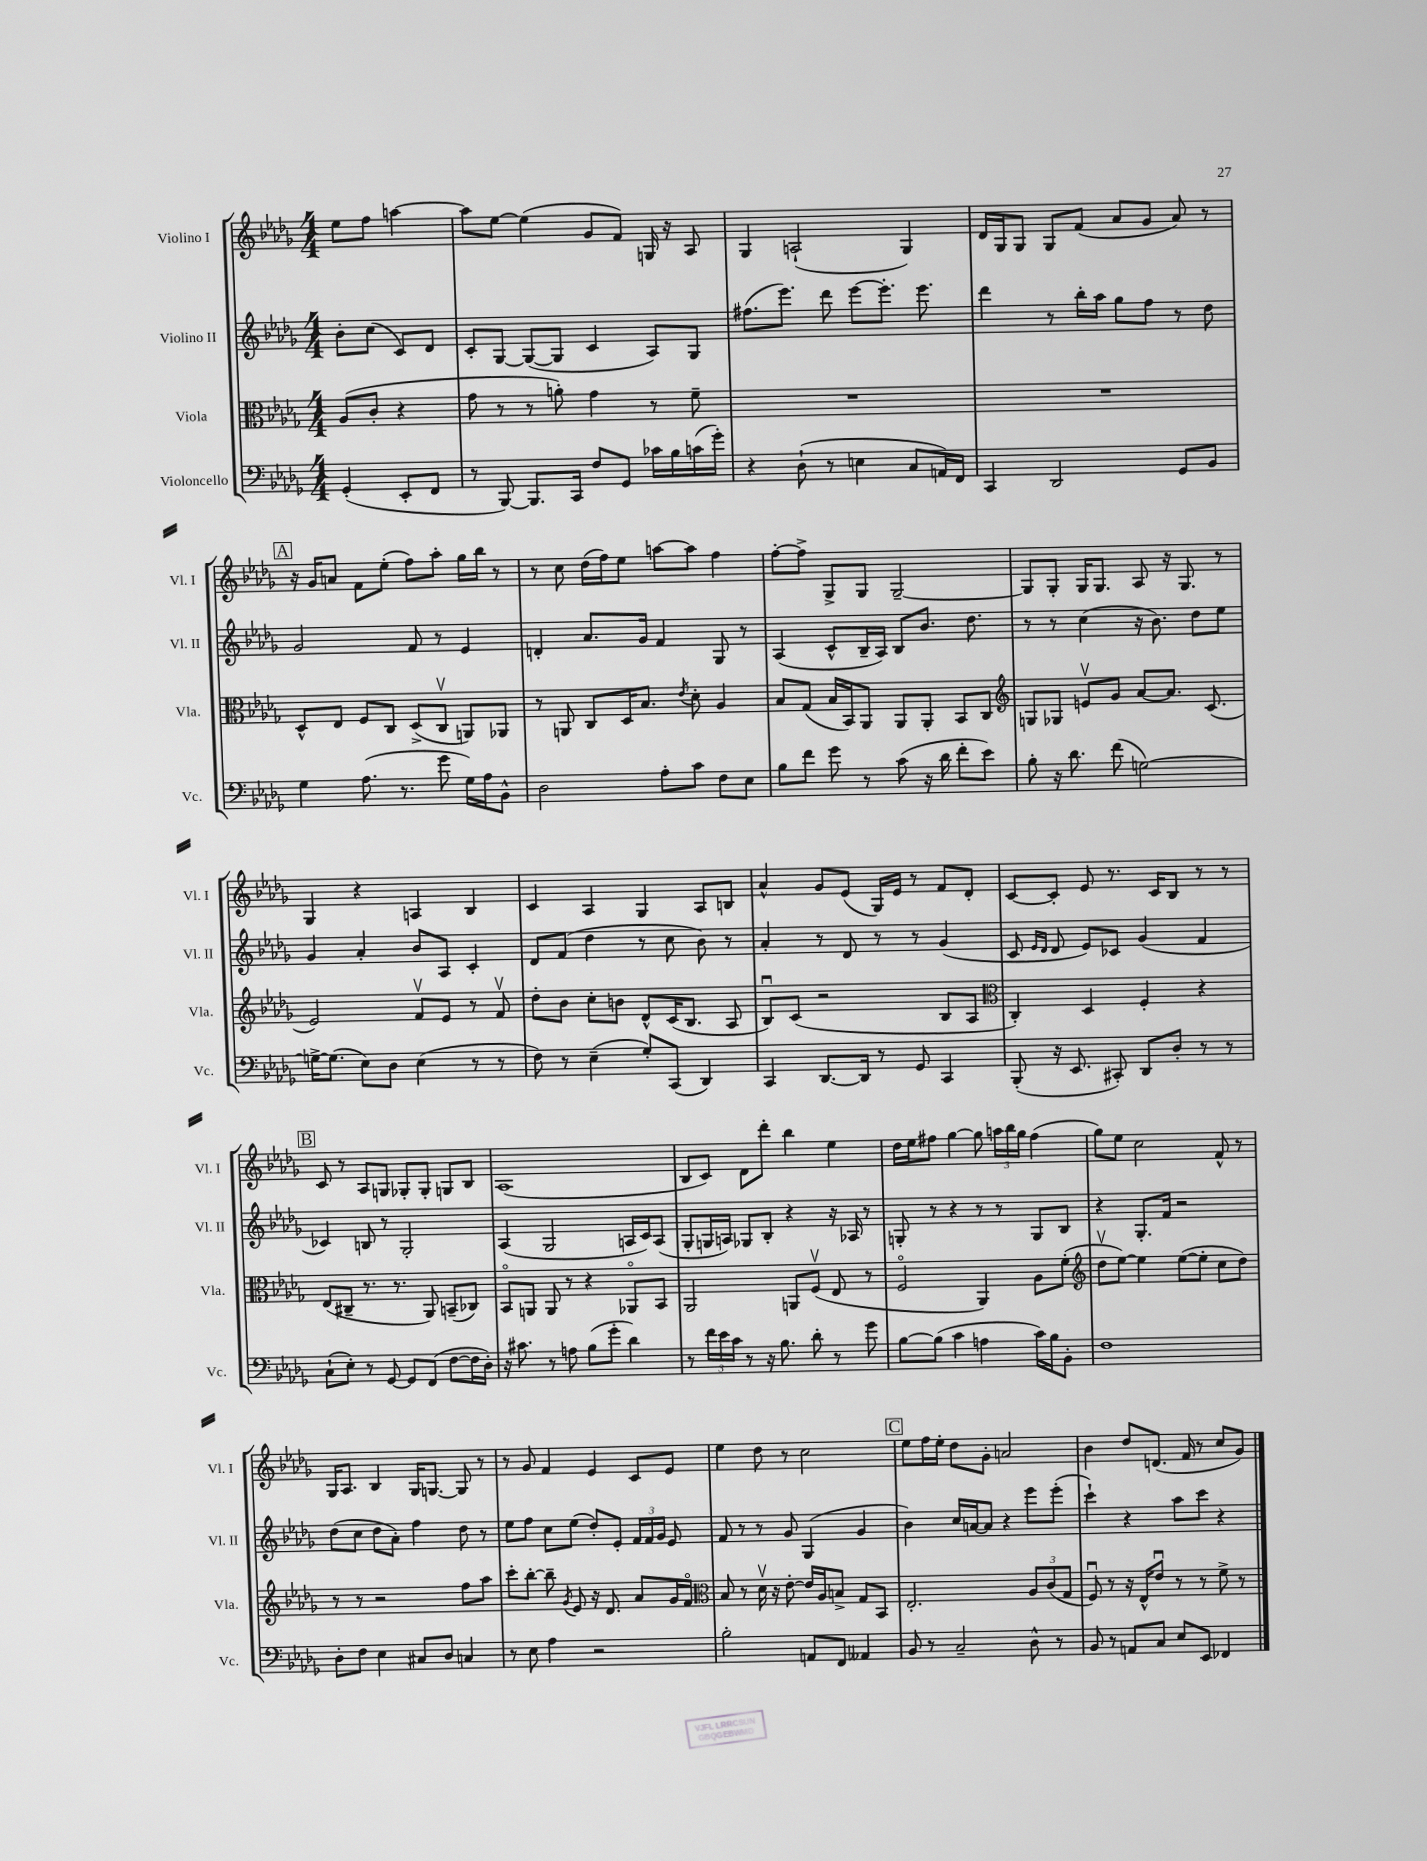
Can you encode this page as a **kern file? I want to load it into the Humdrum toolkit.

**kern	**kern	**kern	**kern
*staff4	*staff3	*staff2	*staff1
*clefF4	*clefC3	*clefG2	*clefG2
*k[b-e-a-d-g-]	*k[b-e-a-d-g-]	*k[b-e-a-d-g-]	*k[b-e-a-d-g-]
*M4/4	*M4/4	*M4/4	*M4/4
(4GG-'	(8A-	8b-'	8ee-
.	8c'	(8cc	8ff
8EE-'	4r	8c)	[4aa
8FF	.	8d-	.
=	=	=	=
8r	8g-	8c'	8aa]
[8BBB-)	8r	[8G-	[8ee-
8.BBB-]	8r	(8G-_	(4ee-]
.	8a')	8G-]	.
16CC	.	.	.
8F	4g-	4c	8g-
8GG-	.	.	8f)
16c-	8r	8A-)	16G
16B-	.	.	16r
(16c	8f~	8G-	8A-
16g-')	.	.	.
=	=	=	=
4r	1r	(8.ff#	4G-
.	.	8.eee-)	.
(8D-`	.	.	(2A`
8r	.	8ddd-	.
4E	.	[8eee-	.
.	.	8.eee-']	.
8C	.	.	4G-)
.	.	8.eee-	.
16AA)	.	.	.
16FF	.	.	.
=	=	=	=
4CC	1r	4ddd-	16d-
.	.	.	16G-
.	.	.	8G-
2DD-	.	8r	8G-
.	.	16bb-'	(8f
.	.	16aa-	.
.	.	8gg-	8a-
.	.	8ff	8g-
8GG-	.	8r	8a-)
8BB-	.	8dd-	8r
=	=	=	=
4G-	8D-^^	2g-	16r
.	.	.	16g-
.	8E-	.	8a
(8.A-	8F	.	8f
.	8C	.	(8ee-'
8.r	.	.	.
.	(8D-^	8f	8ff)
8g-	8Cv	8r	8aa-'
16G-)	8AA)	4e-	16gg-
16A-	.	.	16bb-
8BB-^^	8AA-	.	8r
=	=	=	=
2D-	8r	4d'	8r
.	8AA	.	8cc
.	8C	8.a-	(16dd-
.	.	.	16ff)
.	16D-	.	8ee-
.	8.B-	16g-	.
8A-'	.	4f	[8aa
.	8qe-	.	.
8c	8d-'	.	8aa]
8F	4A-	8G-	4ff
8E-	.	8r	.
=	=	=	=
8B-	8B-	(4A-	[8ff'
8f	(8G-	.	8ff^]
8g-	16B-	8c^^	8G-^
.	16BB-)	.	.
8r	8AA-	16B-~	8G-
.	.	16A-)	.
(8c	8AA-	8B-	[2G-~
16r	8AA-'	8.b-	.
16d-	.	.	.
8f'	8BB-	.	.
.	.	8.dd-	.
8e-)	8C	.	.
=	=	=	=
*	*clefG2	*	*
8B-'	8G	8r	8G-]
16r	8G-	8r	8G-'
8.d-	.	.	.
.	8ev	(4cc	16G-
.	.	.	8.G-
(8f	8g-	.	.
[2G)	[8a-	16r	8A-
.	.	8.b-)	.
.	8.a-]	.	16r
.	.	.	8.G-
.	.	8dd-	.
.	(8.c	.	.
.	.	8ee-	8r
=	=	=	=
16G^_	2e-)	4g-	4G-
(8.G]	.	.	.
8E-)	.	4a-'	4r
8D-	.	.	.
(4E-	8fv	8b-	4A
.	8e-	8A-	.
8r	8r	4c'	4B-
8r	8fv	.	.
=	=	=	=
8F)	8dd-'	8d-	4c
8r	8b-	(8f	.
(4E-~	8cc'	4dd-	4A-
.	8b	.	.
8G-')	8d-^^	8r	4G-
(8CC	(16c	8cc	.
.	8.B-	.	.
4DD-)	.	8b-)	8A-
.	8A-	8r	8B
=	=	=	=
4CC	8B-u)	4a-'	4a-^^
.	(8c	.	.
[8.DD-	2r	8r	8g-
.	.	8d-	(8e-
16DD-]	.	.	.
8r	.	8r	16G-)
.	.	.	16e-
8GG-	.	8r	8r
4CC	8B-	(4g-	8f
.	8A-	.	8d-'
=	=	=	=
*	*clefC3	*	*
(8BBB-'	4C')	8c	[8c
.	.	16qqe-	.
.	.	16qqd-	.
16r	.	8d-	8c']
8.EE-	.	.	.
.	4D-	8e-)	8e-
8CC#')	.	8c-	8.r
8DD-	4F'	(4g-	.
.	.	.	16c
8D-'	.	.	8B-
8r	4r	4f	8r
8r	.	.	8r
=	=	=	=
(8C`	(8E-	4c-)	8c
8E-')	8C#~	.	8r
8r	8.r	8B	8A-
[8GG-	.	8r	8G
.	8.r	.	.
8GG-]	.	2G-'	8G-'
(8FF	8AA-)	.	8G-'
[8F	(8BB~	.	8G
16F]	8C-)	.	8B-
16D-')	.	.	.
=	=	=	=
16r	8BB-o	(4A-	(1A-
8.c#	.	.	.
.	8AA	.	.
8r	8AA	2G-	.
8A	8r	.	.
(8B-	4r	.	.
8g-'	.	.	.
4d-)	8AA-o	16A	.
.	.	16c)	.
.	8BB-	(8A	.
=	=	=	=
8r	2AA-	8G-'	8B-
24f	.	16G	8c)
24e-	.	.	.
.	.	16A)	.
24c	.	.	.
8r	.	8G-	8d-
16r	.	8B-'	8ddd-'
8.B-	.	.	.
.	8AA	4r	4bb-
8d-'	(8Fv	.	.
8r	8E-	16r	4ee-
.	.	16A-	.
8g-	8r	8r	.
=	=	=	=
[8B-	2Fo	8G'	16dd-
.	.	.	16ee-
(8B-]	.	8r	8ff#
4c	.	4r	[4gg-
4A	4AA-)	8r	8gg-]
.	.	8r	24aa
.	.	.	24bb-
.	.	.	24gg-
16c)	8A-	8G	(4ff#
16B-	.	.	.
8BB-'	(8f'	8B-	.
=	=	=	=
*	*clefG2	*	*
1F	8dd-v	4r	8gg-)
.	[8ee-)	.	8ee-
.	4ee-]	8.G-'	2cc
.	.	16f	.
.	([8ee-	2r	.
.	8ee-']	.	.
.	8cc	.	8f^^
.	8dd-)	.	8r
=	=	=	=
8D-'	8r	(8dd-	16G-
.	.	.	8.A-
8F	8r	8cc	.
4E-	2r	8dd-	4B-
.	.	8a-')	.
8C#	.	4ff	16G-
.	.	.	[8.G
8D-	.	.	.
4C	8ff	8dd-	8G]
.	8aa-	8r	8r
=	=	=	=
8r	8ccc'	8ee-	8r
8E-	[8bb-'	8ff	8g-
4A-	8bb-~]	8cc	4f
.	8qg-	.	.
.	8e-	(8ee-	.
2r	16r	8dd-')	4e-
.	8.d-	.	.
.	.	8e-'	.
.	8a-	24f	8c
.	.	24f	.
.	.	24g-	.
.	16g-	8e-	8e-
.	16fo	.	.
=	=	=	=
*	*clefC3	*	*
2B-'	8B-	8f	4ee-
.	8r	8r	.
.	16d-v	8r	8dd-
.	16r	.	.
.	[8e-'	8g-	8r
8AA	16e-]	(4G-	2cc
.	16A-	.	.
8FF	8B^	.	.
4AA--	8G-	4g-	.
.	8BB-	.	.
=	=	=	=
8BB-	2.E-'	4b-)	8ee-
8r	.	.	16ff
.	.	.	16ee-'
2C~	.	16cc	8dd-
.	.	[16a	.
.	.	8a]	8g-'
.	.	4r	2a
8D-^^	12A-	8eee-	.
.	(12c	.	.
8r	.	(8eee-'	.
.	12G-	.	.
=	=	=	=
8BB-	8Fu)	4ccc`)	4b-
8r	8r	.	.
8AA	16r	4r	8dd-
.	16E-^^	.	.
8C	8e-u	.	(8.d
8E-	8r	8aa-	.
.	.	.	16f
8EE-	8r	8ccc	8r
4FF-	8f^	4r	8cc
.	8r	.	8g-)
==	==	==	==
*-	*-	*-	*-
